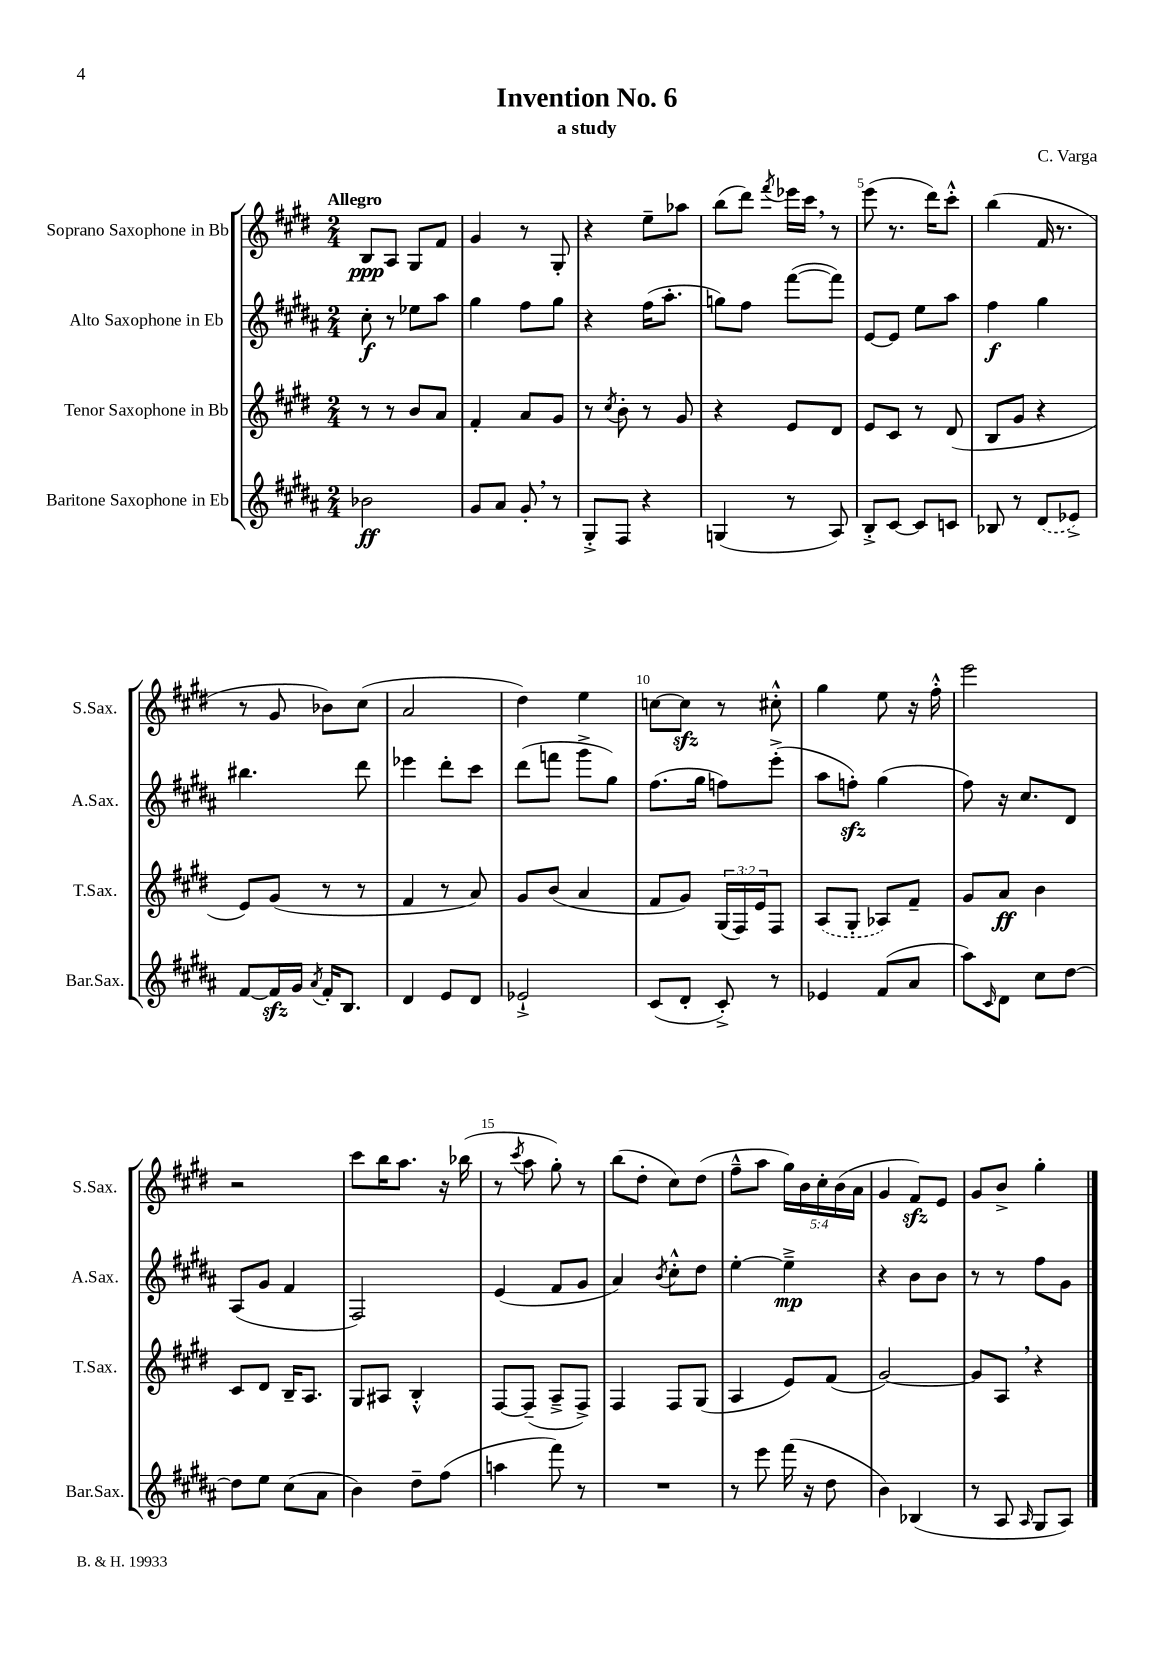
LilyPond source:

\header { title = "Invention No. 6" composer = "C. Varga" subtitle = "a study" }
<<
\new StaffGroup <<
\new Staff = "s0" \with { instrumentName = "Soprano Saxophone in Bb" shortInstrumentName = "S.Sax." } {
    \clef treble \key e \major \numericTimeSignature \time 2/4 \override Staff.TupletNumber.text = #tuplet-number::calc-fraction-text \tempo "Allegro"
    b8\ppp a8 gis8 fis'8 |
    gis'4 r8 gis8-. |
    r4 e''8-- aes''8 |
    b''8( dis'''8) \acciaccatura { fis'''8 } ees'''16 cis'''16 \breathe r8 |
    e'''8( r8. dis'''16) cis'''8-.-^ |
    b''4( fis'16 r8. |
    r8 gis'8 bes'8) cis''8( |
    a'2 |
    dis''4) e''4 |
    c''8~ c''8\sfz r8 cis''8-.-^ |
    gis''4 e''8 r16 fis''16-.-^ |
    e'''2 |
    r2 |
    cis'''8 b''16 a''8. r16 bes''16( |
    r8 \acciaccatura { cis'''8 } a''8 gis''8-.) r8 |
    b''8( dis''8-. cis''8) dis''8( |
    fis''8---^ a''8 \tuplet 5/4 { gis''16) b'16 cis''16-. b'16( a'16 } |
    gis'4 fis'8\sfz) e'8 |
    gis'8 b'8-> gis''4-. \bar "|." |
}
\new Staff = "s1" \with { instrumentName = "Alto Saxophone in Eb" shortInstrumentName = "A.Sax." } {
    \clef treble \key b \major \numericTimeSignature \time 2/4
    cis''8-.\f r8 ees''8 ais''8 |
    gis''4 fis''8 gis''8 |
    r4 fis''16( ais''8.-. |
    g''8) fis''8 fis'''8~( fis'''8) |
    e'8~ e'8 e''8 ais''8 |
    fis''4\f gis''4 |
    bis''4. dis'''8 |
    ees'''4 dis'''8-. cis'''8 |
    dis'''8( f'''8 gis'''8-> gis''8) |
    fis''8.( gis''16 f''8) e'''8-.->( |
    ais''8 f''8-.\sfz) gis''4( |
    fis''8) r16 cis''8. dis'8 |
    ais8( gis'8 fis'4 |
    fis2) |
    e'4( fis'8 gis'8 |
    ais'4) \acciaccatura { b'8 } cis''8-.-^ dis''8 |
    e''4~-. e''4--->\mp |
    r4 b'8 b'8 |
    r8 r8 fis''8 gis'8 \bar "|." |
}
\new Staff = "s2" \with { instrumentName = "Tenor Saxophone in Bb" shortInstrumentName = "T.Sax." } {
    \clef treble \key e \major \numericTimeSignature \time 2/4 \override Staff.TupletNumber.text = #tuplet-number::calc-fraction-text
    r8 r8 b'8 a'8 |
    fis'4-. a'8 gis'8 |
    r8 \acciaccatura { cis''8 } b'8-. r8 gis'8 |
    r4 e'8 dis'8 |
    e'8 cis'8 r8 dis'8( |
    b8 gis'8 r4 |
    e'8) gis'8( r8 r8 |
    fis'4 r8 a'8) |
    gis'8 b'8( a'4 |
    fis'8 gis'8) \tuplet 3/2 { gis16( fis16) e'16 } fis8 |
    \once \slurDashed a8( gis8-. aes8) fis'8-- |
    gis'8 a'8\ff b'4 |
    cis'8 dis'8 b16-- a8. |
    gis8 ais8 b4-.-^ |
    fis8~ fis8--( a8---> fis8->) |
    fis4 fis8 gis8( |
    a4 e'8) fis'8( |
    gis'2~) |
    gis'8 a8 \breathe r4 \bar "|." |
}
\new Staff = "s3" \with { instrumentName = "Baritone Saxophone in Eb" shortInstrumentName = "Bar.Sax." } {
    \clef treble \key b \major \numericTimeSignature \time 2/4
    bes'2\ff |
    gis'8 ais'8 gis'8-. \breathe r8 |
    gis8-.-> fis8 r4 |
    g4( r8 ais8) |
    b8-.-> cis'8~ cis'8 c'8 |
    bes8 r8 \once \slurDashed dis'8( ees'8->) |
    fis'8~ fis'16\sfz gis'16 \acciaccatura { ais'8 } fis'16-. b8. |
    dis'4 e'8 dis'8 |
    ees'2-!-> |
    cis'8( dis'8-. cis'8-.->) r8 |
    ees'4 fis'8( ais'8 |
    ais''8) \grace { cis'16 } dis'8 cis''8 dis''8~ |
    dis''8 e''8 cis''8( ais'8 |
    b'4) dis''8-- fis''8( |
    a''4 fis'''8) r8 |
    R2 |
    r8 e'''8 fis'''16( r16 dis''8 |
    b'4) bes4( |
    r8 ais8 \grace { ais16 } gis8 ais8) \bar "|." |
}
>>
>>
\layout { \context { \Score \override BarNumber.break-visibility = ##(#f #t #t) barNumberVisibility = #(every-nth-bar-number-visible 5) } }
